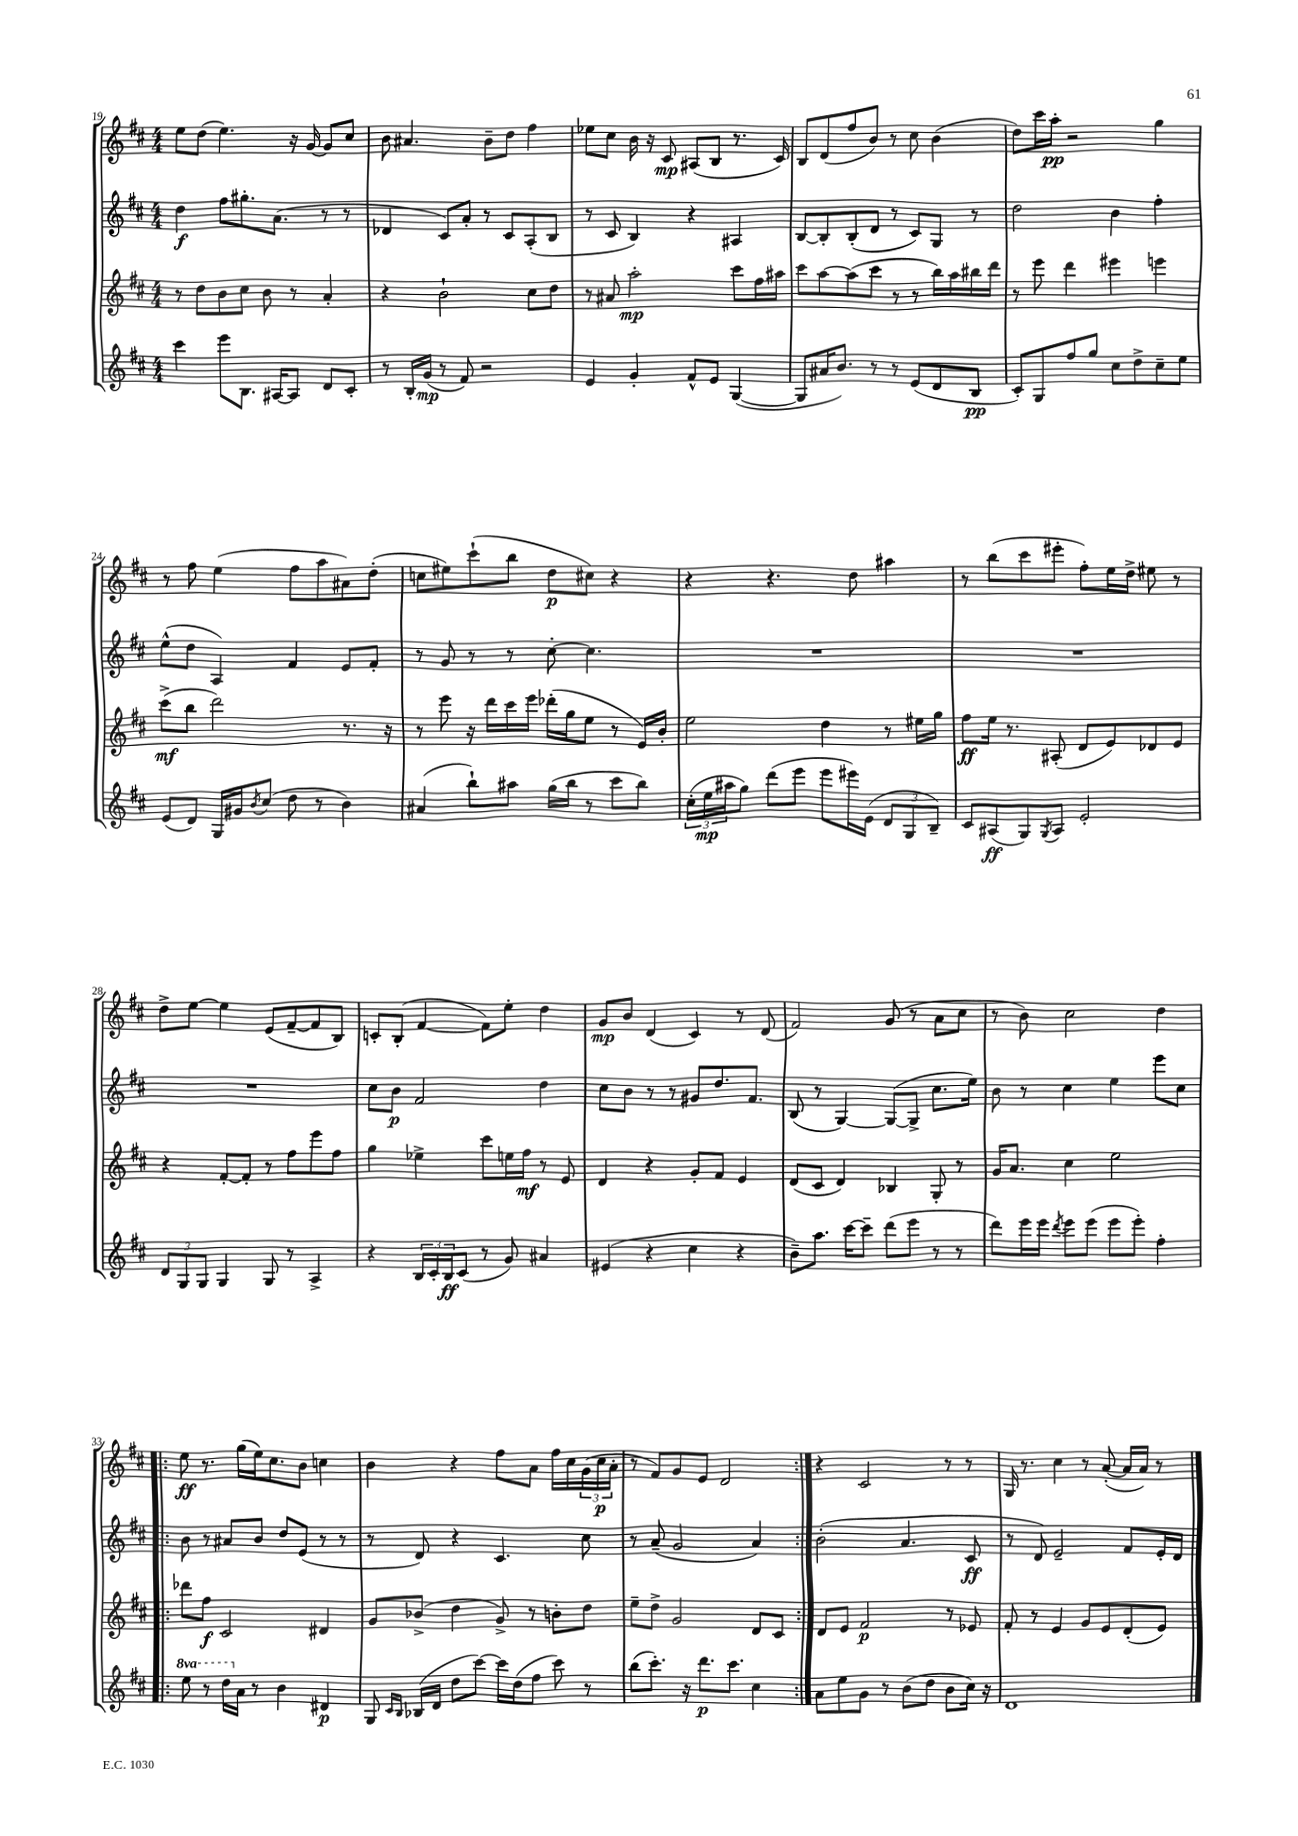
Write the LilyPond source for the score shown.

<<
\new StaffGroup <<
\new Staff = "s0" {
    \clef treble \key d \major \numericTimeSignature \time 4/4
    e''8 d''8( e''4.) r16 g'16~ g'8 cis''8 |
    b'8 ais'4. b'8-- d''8 fis''4 |
    ees''8 cis''8 b'16 r16 cis'8\mp ais8( b8 r8. cis'16) |
    b8 d'8( fis''8 b'8) r8 cis''8 b'4( |
    d''8) cis'''16 a''16-.\pp r2 g''4 |
    r8 fis''8 e''4( fis''8 a''8 ais'8) d''8-.( |
    c''8 eis''8) cis'''8-!( b''8 d''8\p cis''8) r4 |
    r4 r4. d''8 ais''4 |
    r8 b''8( cis'''8 eis'''8-. fis''8-.) e''16 d''16-> eis''8 r8 |
    d''8-> e''8~ e''4 e'8( fis'8~-- fis'8 b8) |
    c'8-. b8-.( fis'4~ fis'8) e''8-. d''4 |
    g'8\mp b'8 d'4( cis'4) r8 d'8( |
    fis'2) g'8( r8 a'8 cis''8 |
    r8 b'8) cis''2 d''4 |
    \repeat volta 2 { e''8\ff r8. g''16( e''16) cis''8. b'8 c''4 |
    b'4 r4 fis''8 a'8 fis''16 cis''16 \tuplet 3/2 { g'16( cis''16\p a'16-. } |
    r8 fis'8) g'8 e'8 d'2 | }
    r4 cis'2 r8 r8 |
    g16 r8. cis''4 r8 a'8~-.( a'16 a'16) r8 \bar "|." |
}
\new Staff = "s1" {
    \clef treble \key d \major \numericTimeSignature \time 4/4
    d''4\f fis''8 gis''8.-. a'8.( r8 r8 |
    des'4 cis'8) a'8-. r8 cis'8 a8-.( b8 |
    r8 cis'8 b4) r4 ais4 |
    b8~ b8-. b8-.( d'8 r8 cis'8) g8 r8 |
    d''2 b'4 fis''4-. |
    e''8-^( d''8 a4) fis'4 e'8 fis'8-. |
    r8 g'8 r8 r8 cis''8~-. cis''4. |
    R1 |
    R1 |
    R1 |
    cis''8 b'8\p fis'2 d''4 |
    cis''8 b'8 r8 r8 gis'8 d''8. fis'8. |
    b8( r8 g4~) g8~( g8-> cis''8. e''16) |
    b'8 r8 cis''4 e''4 e'''8 cis''8 |
    \repeat volta 2 { b'8 r8 ais'8 b'8 d''8 e'8( r8 r8 |
    r8 d'8) r4 cis'4. cis''8 |
    r8 a'8--( g'2 a'4) | }
    b'2-.( a'4. cis'8\ff |
    r8 d'8) e'2-- fis'8 e'16-. d'16 \bar "|." |
}
\new Staff = "s2" {
    \clef treble \key d \major \numericTimeSignature \time 4/4
    r8 d''8 b'8 cis''8 b'8 r8 a'4-. |
    r4 b'2-! cis''8 d''8 |
    r8 ais'8 a''2-.\mp cis'''8 fis''16 ais''16 |
    cis'''8 a''8~ a''8( cis'''8 r8 r8 b''16) a''16 bis''16 d'''16 |
    r8 e'''8 d'''4 eis'''4 e'''4 |
    cis'''8->\mf( b''8 d'''2) r8. r16 |
    r8 e'''8 r16 d'''16 cis'''16 e'''16 des'''16-.( g''16 e''8 r8 e'16) b'16-. |
    e''2 d''4 r8 eis''16 g''16 |
    fis''8\ff e''16 r8. ais8-.( d'8 e'8) des'8 e'8 |
    r4 fis'8~-. fis'8-. r8 fis''8 e'''8 fis''8 |
    g''4 ees''4-> cis'''8 e''16 fis''16\mf r8 e'8 |
    d'4 r4 g'8-. fis'8 e'4 |
    d'8( cis'8 d'4) bes4 g8-. r8 |
    g'16 a'8. cis''4 e''2 |
    \repeat volta 2 { des'''8 fis''8\f cis'2 dis'4 |
    g'8 bes'8->( d''4 g'8->) r8 b'8-. d''8 |
    e''8-- d''8-> g'2 d'8 cis'8 | }
    d'8 e'8 fis'2\p r8 ees'8 |
    fis'8-. r8 e'4 g'8 e'8 d'8-.( e'8) \bar "|." |
}
\new Staff = "s3" {
    \clef treble \key d \major \numericTimeSignature \time 4/4 \set Staff.ottavationMarkups = #ottavation-simple-ordinals
    cis'''4 e'''8 b8. ais16~ ais8 d'8 cis'8-. |
    r8 b16-. g'16\mp( r8 fis'8) r2 |
    e'4 g'4-. fis'8-^ e'8 g4~( |
    g8 ais'16 b'8.) r8 r8 e'8( d'8 b8\pp |
    cis'8-.) g8 fis''8 g''8 cis''8 d''8-> cis''8-- e''8 |
    e'8( d'8) g16 gis'16 \acciaccatura { b'8 } cis''8( d''8 r8 b'4) |
    ais'4( b''8-!) ais''8 g''16( b''16 r8 cis'''8 b''8) |
    \tuplet 3/2 { cis''16-.( e''16\mp ais''16 } g''8) d'''8( e'''8 e'''8 eis'''16) e'16( \tuplet 3/2 { d'8 g8 b8--) } |
    cis'8 ais8\ff( g8) \acciaccatura { g8 } ais8 e'2-. |
    \tuplet 3/2 { d'8 g8 g8 } g4 g8 r8 a4-> |
    r4 \tuplet 3/2 { b16 cis'16-. b16\ff } cis'8( r8 g'8) ais'4 |
    eis'4( r4 cis''4 r4 |
    b'8--) a''8. cis'''16~ cis'''8-- d'''8( e'''8 r8 r8 |
    d'''8) e'''16 e'''16 \acciaccatura { d'''8 } e'''8 e'''8( e'''8 e'''8-.) fis''4-. |
    \repeat volta 2 { \ottava #1 e'''8 r8 d'''16 \ottava #0 a'16 r8 b'4 dis'4\p |
    g8 \grace { cis'16 b16 } bes16( d'16 d''8 cis'''8~) cis'''16 d''16( fis''8 cis'''8) r8 |
    b''8( cis'''8.-.) r16 d'''8.\p cis'''8. cis''4 | }
    a'8 e''8 g'8 r8 b'8( d''8 b'8 cis''16) r16 |
    d'1 \bar "|." |
}
>>
>>
\layout { \context { \Score currentBarNumber = #19 } }
